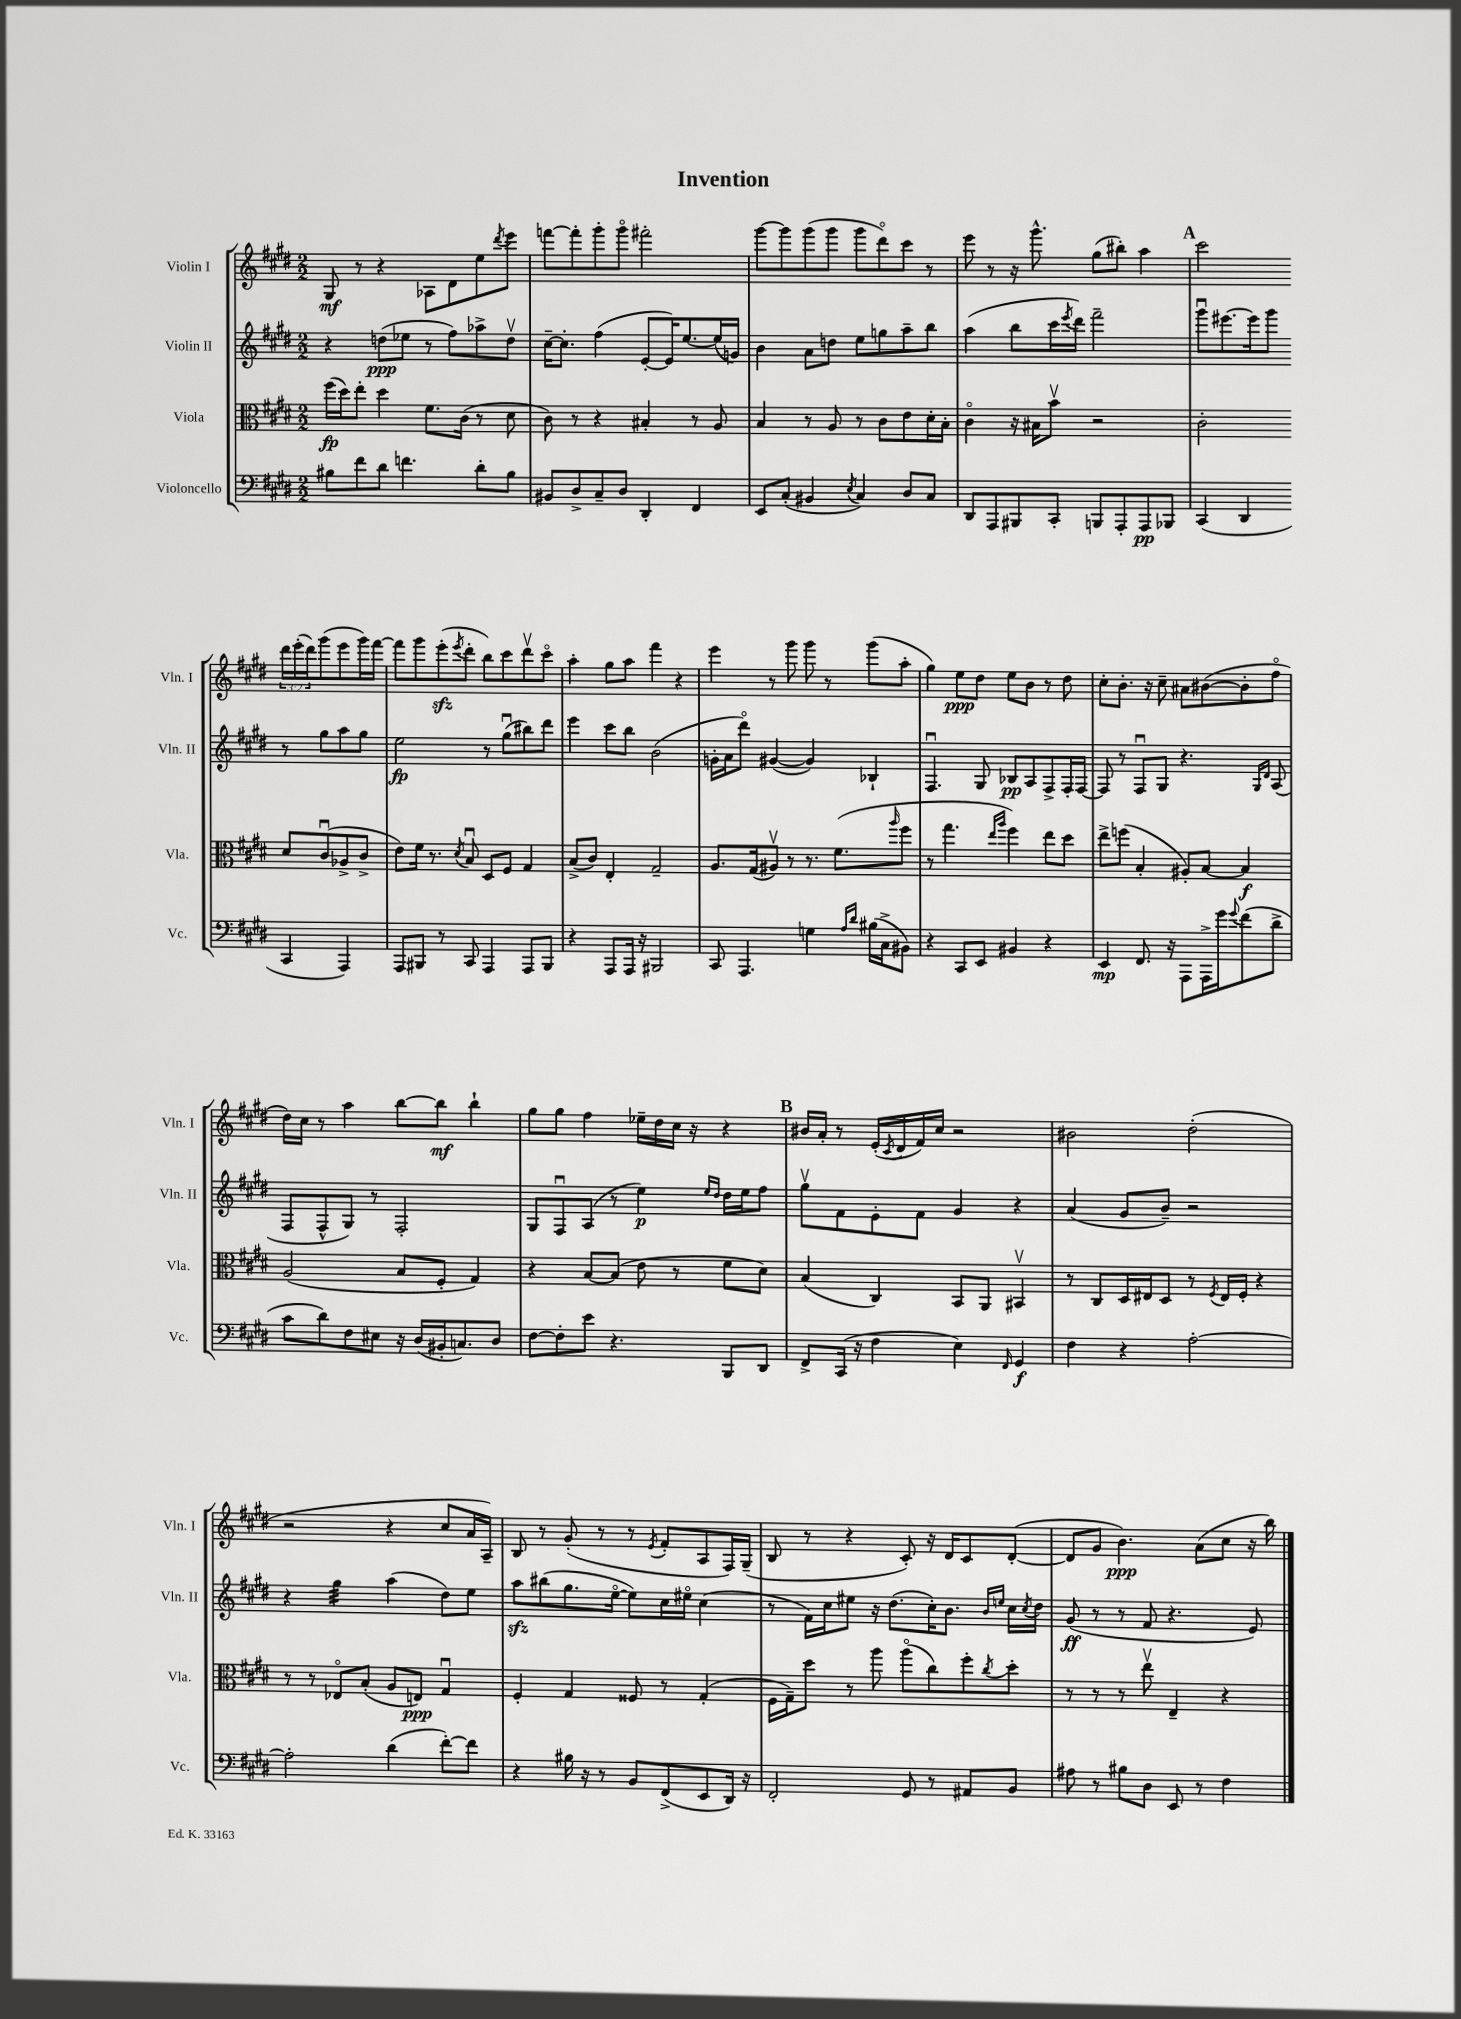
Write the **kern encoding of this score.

**kern	**dynam	**kern	**dynam	**kern	**dynam	**kern	**dynam
*part4	*part4	*part3	*part3	*part2	*part2	*part1	*part1
*staff4	*staff4	*staff3	*staff3	*staff2	*staff2	*staff1	*staff1
*I"Violoncello	*	*I"Viola	*	*I"Violin II	*	*I"Violin I	*
*I'Vc.	*	*I'Vla.	*	*I'Vln. II	*	*I'Vln. I	*
*clefF4	*	*clefC3	*	*clefG2	*	*clefG2	*
*k[f#c#g#d#]	*	*k[f#c#g#d#]	*	*k[f#c#g#d#]	*	*k[f#c#g#d#]	*
*M2/2	*	*M2/2	*	*M2/2	*	*M2/2	*
=1	=1	=1	=1	=1	=1	=1	=1
8B#X\L	.	(16ff#\LL	fp	4r	.	8G#/	mf
.	.	16dd#\J)	.	.	.	.	.
8f#\	.	8ee'\J	.	.	.	8r	.
8d#\J	.	4dd#\	.	(8ddn\L	ppp	4r	.
4.fn\	.	.	.	8ee-X\J	.	.	.
.	.	8.f#\L	.	8r	.	8A-X\L	.
.	.	.	.	8ff#\L)	.	8d#\	.
.	.	(16c#\Jk	.	.	.	.	.
8d#'\L	.	8r	.	8aa-X^\	.	8ee\	.
.	.	.	.	.	.	8qddd#/	.
8B#\J	.	8d#\	.	8ddv\J	.	8eee\J	.
=2	=2	=2	=2	=2	=2	=2	=2
8BB#X/L	.	8c#\)	.	[16cc#~\KL	.	[8fffn\L	.
.	.	.	.	8.cc#'\J]	.	.	.
8D#^/	.	8r	.	.	.	8fff'\]	.
8C#~/	.	4r	.	(4ff#\	.	8ggg#'\	.
8D#/J	.	.	.	.	.	8ggg#\J	.
4DD#'/	.	4B#X'/	.	[8e'/L	.	2fff#X'\	.
.	.	.	.	16e/K])	.	.	.
.	.	.	.	[8.ee/	.	.	.
4FF#/	.	8r	.	.	.	.	.
.	.	8A/	.	(16ee/L]	.	.	.
.	.	.	.	16gn/JJ)	.	.	.
=3	=3	=3	=3	=3	=3	=3	=3
8EE/L	.	4B/	.	4b\	.	[8ggg#\L	.
(8C#'/J	.	.	.	.	.	8ggg#\]	.
4BB#X/	.	8r	.	8a\L	.	(8ggg#\	.
.	.	8A/	.	8ddn\J	.	8ggg#\J	.
8qE/	.	.	.	.	.	.	.
4C#/)	.	8r	.	8ee\L	.	8ggg#\L	.
.	.	8c#\L	.	8ggn\	.	8ddd#\)	.
8D#/L	.	8e\	.	8aa~\	.	8ccc#\J	.
8C#/J	.	16d#'\L	.	8bb\J	.	8r	.
.	.	16B'\JJ	.	.	.	.	.
=4	=4	=4	=4	=4	=4	=4	=4
8DD#/L	.	4c#\	.	(4aa\	.	8eee\	.
8AAA/	.	.	.	.	.	8r	.
8BBB#X/	.	16r	.	8bb\L	.	16r	.
.	.	16B#X\KL	.	.	.	8.ggg#^^\	.
8CC#'/J	.	8bv\J	.	16ccc#\L	.	.	.
.	.	.	.	8qeee/	.	.	.
.	.	.	.	16ddd#\JJ)	.	.	.
8BBBn/L	.	2r	.	2fff#~\	.	(8gg#\L	.
8AAA'/	.	.	.	.	.	8bb#X'\J)	.
8AAA/	pp	.	.	.	.	4aa\	.
8BBB-X/J	.	.	.	.	.	.	.
!!LO:REH:place=s1:t=A
=5	=5	=5	=5	=5	=5	=5	=5
(4CC#/	.	2c#'\	.	8ggg#u\L	.	2ccc#\	.
.	.	.	.	[8.eee#X\	.	.	.
4DD#/	.	.	.	.	.	.	.
.	.	.	.	16eee#\k]	.	.	.
.	.	.	.	8ggg#\J	.	.	.
4CC#/	.	8d#/L	.	8r	.	24ddd#\LL	.
.	.	.	.	.	.	(24eee'\	.
.	.	.	.	.	.	24ddd#\J)	.
.	.	(8c#u/	.	8gg#\L	.	(8ggg#\	.
4AAA/)	.	8A-X^/	.	8aa\	.	8eee\	.
.	.	8c#^/J	.	8gg#\J	.	16ggg#\L)	.
.	.	.	.	.	.	[16fff#\JJ	.
!!LO:LB:g=z
=6	=6	=6	=6	=6	=6	=6	=6
8AAA/L	.	8e\L)	.	2ee\	fp	8fff#\L]	.
8BBB#X/J	.	16f#\Jk	.	.	.	8ggg#\	.
.	.	8.r	.	.	.	.	.
8r	.	.	.	.	.	(8eeezz'\	.
.	.	8qd#/	.	.	.	8qeee/	.
8CC#/	.	8Bu/	.	.	.	8ddd#'\J	.
4AAA/	.	8D#/L	.	8r	.	8bb\L)	.
.	.	8F#/J	.	(8gg#u\L	.	8ccc#\	.
8AAA/L	.	4G#/	.	8bb#X\)	.	8ddd#v\	.
8BBB#/J	.	.	.	8ddd#\J	.	8ccc#\J	.
=7	=7	=7	=7	=7	=7	=7	=7
4r	.	(8B^/L	.	4eee\	.	4aa'\	.
.	.	8c#/J)	.	.	.	.	.
8AAA/L	.	4E'/	.	8ccc#\L	.	8gg#\L	.
16AAA/Jk	.	.	.	8bb\J	.	8aa\J	.
16r	.	.	.	.	.	.	.
2BBB#X/	.	2G#~/	.	(2b\	.	4fff#\	.
.	.	.	.	.	.	4r	.
=8	=8	=8	=8	=8	=8	=8	=8
8CC#/	.	8.A/L	.	16gn'\LL	.	4eee\	.
.	.	.	.	16a\J	.	.	.
4.AAA/	.	.	.	8ddd#\J)	.	.	.
.	.	(16G#/k	.	.	.	.	.
.	.	8A#Xv/J)	.	([4g#X/	.	8r	.
.	.	8r	.	.	.	8ggg#\	.
4Gn\	.	8.r	.	4g#/])	.	8ggg#\	.
.	.	.	.	.	.	8r	.
.	.	(8.f#\L	.	.	.	.	.
16qqA/LL	.	.	.	.	.	.	.
16qqd#/JJ	.	.	.	.	.	.	.
(16B#X\LL	.	.	.	4B-X`/	.	(8ggg#\L	.
16C#^\J	.	.	.	.	.	.	.
.	.	16qqaa/	.	.	.	.	.
8BB#X\J)	.	8ff#\J	.	.	.	8aa'\J	.
=9	=9	=9	=9	=9	=9	=9	=9
4r	.	8r	.	4.F#u/	.	4gg#\)	.
.	.	4.gg#\	.	.	.	.	.
8CC#/L	.	.	.	.	.	8ee\L	ppp
8EE/J	.	.	.	8G#/	.	8dd#\J	.
.	.	16qqee/LL	.	.	.	.	.
.	.	16qqaa/JJ	.	.	.	.	.
4BB#X/	.	4ff#\)	.	8B-X/L	pp	8ee\L	.
.	.	.	.	8A/	.	8b\J	.
4r	.	8ee\L	.	8F#^/	.	8r	.
.	.	8dd#\J	.	16F#'/L	.	8dd#\	.
.	.	.	.	[16F#/JJ	.	.	.
=10	=10	=10	=10	=10	=10	=10	=10
4EE/	mp	8ee^\L	.	8F#/]	.	8cc#'\L	.
.	.	(8ffn\J	.	8r	.	8.b'\J	.
8.FF#/	.	4B'/	.	8F#u/L	.	.	.
.	.	.	.	.	.	16r	.
.	.	.	.	8G#/J	.	8cc#~\	.
16r	.	.	.	.	.	.	.
8AAA\L	.	8A#X'/L)	.	4.r	.	8a#X\L	.
16AAA^\L	.	[8B/J	.	.	.	([8b#X\	.
16g#\J	.	.	.	.	.	.	.
8qqg#/	.	.	.	.	.	.	.
(8f#\	.	4B/]	f	.	.	8b#'\]	.
.	.	.	.	16qqG#/LL	.	.	.
.	.	.	.	16qqd#/JJ	.	.	.
8d#^\J	.	.	.	(8A/	.	8ff#\J	.
!!LO:LB:g=z
=11	=11	=11	=11	=11	=11	=11	=11
8c#\L	.	(2A/	.	8F#/L	.	16dd#\LL)	.
.	.	.	.	.	.	16cc#\JJ	.
8d#\)	.	.	.	8F#^^/	.	8r	.
8F#\	.	.	.	8G#/J)	.	4aa\	.
8E#X\J	.	.	.	8r	.	.	.
16r	.	8B/L	.	2F#'/	.	[8bb\L	.
(16D#/LL	.	.	.	.	.	.	.
16BB#X'/J	.	8F#'/J	.	.	.	8bb\J]	mf
8.Cn/)	.	.	.	.	.	.	.
.	.	4G#/)	.	.	.	4bb`\	.
8D#/J	.	.	.	.	.	.	.
=12	=12	=12	=12	=12	=12	=12	=12
[8F#\L	.	4r	.	8G#/L	.	8gg#\L	.
8F#'\]	.	.	.	8F#u/	.	8gg#\J	.
8e\J	.	[8B/L	.	(8A/J	.	4ff#\	.
4.r	.	(8B/J]	.	8r	.	.	.
.	.	8e\	.	4ee\)	p	16ee-X~\LL	.
.	.	.	.	.	.	16dd#\	.
.	.	8r	.	.	.	16cc#\JJ	.
.	.	.	.	.	.	16r	.
.	.	.	.	16qqee/LL	.	.	.
.	.	.	.	16qqdd#/JJ	.	.	.
8BBB/L	.	8f#\L	.	16dd#\LL	.	4r	.
.	.	.	.	16ee\J	.	.	.
8DD#/J	.	8d#\J)	.	8ff#\J	.	.	.
!!LO:REH:place=s1:t=B
=13	=13	=13	=13	=13	=13	=13	=13
8FF#^/L	.	(4B/	.	8gg#v\L	.	16b#X/LL	.
.	.	.	.	.	.	16a'/JJ	.
(16CC#/Jk	.	.	.	8f#\	.	8r	.
16r	.	.	.	.	.	.	.
4F#\	.	4C#/)	.	8e'\	.	(16e'/LL	.
.	.	.	.	.	.	8qc#/	.
.	.	.	.	.	.	16d#/	.
.	.	.	.	8f#\J	.	16f#/)	.
.	.	.	.	.	.	16cc#/JJ	.
4E\)	.	8BB/L	.	4g#/	.	2r	.
.	.	8AA/J	.	.	.	.	.
16qqFF#/	.	.	.	.	.	.	.
4GG#/	f	4BB#Xv/	.	4r	.	.	.
=14	=14	=14	=14	=14	=14	=14	=14
4F#\	.	8r	.	(4a/	.	2b#X\	.
.	.	8C#/L	.	.	.	.	.
4r	.	16D#/L	.	8g#/L	.	.	.
.	.	16E#X/J	.	.	.	.	.
.	.	8D#/J	.	8b~/J)	.	.	.
[2A'\	.	8r	.	2r	.	(2dd#'\	.
.	.	8qF#/	.	.	.	.	.
.	.	16E#/LL	.	.	.	.	.
.	.	16F#'/JJ	.	.	.	.	.
.	.	4r	.	.	.	.	.
!!LO:LB:g=z
=15	=15	=15	=15	=15	=15	=15	=15
2A'\]	.	8r	.	4r	.	2r	.
.	.	8r	.	.	.	.	.
*	*	*	*	*tremolo	*	*	*
.	.	8E-X/L	.	32gg#\LLL	.	.	.
.	.	.	.	32gg#\	.	.	.
.	.	.	.	32gg#\	.	.	.
.	.	.	.	32gg#\	.	.	.
.	.	(8B'/J	.	32gg#\	.	.	.
.	.	.	.	32gg#\	.	.	.
.	.	.	.	32gg#\	.	.	.
.	.	.	.	32gg#\JJJ	.	.	.
*	*	*	*	*Xtremolo	*	*	*
(4d#\	.	8A/L	.	(4aa\	.	4r	.
.	.	8En/J)	ppp	.	.	.	.
[8f#'\L)	.	4G#u/	.	8dd#\L)	.	8cc#/L	.
8f#\J]	.	.	.	8ee\J	.	16a/L	.
.	.	.	.	.	.	16A~/JJ)	.
=16	=16	=16	=16	=16	=16	=16	=16
4r	.	4F#'/	.	8aazz\L	.	8B/	.
.	.	.	.	(8bb#X\	.	8r	.
16B#X\	.	4G#/	.	8.gg#\	.	(8g#'/	.
16r	.	.	.	.	.	.	.
8r	.	.	.	.	.	8r	.
.	.	.	.	[16ee\Jk	.	.	.
8BB/L	.	8F##X/	.	8ee\L])	.	8r	.
.	.	.	.	.	.	8qe/	.
(8FF#^/	.	8r	.	16cc#\L	.	8f#'/L	.
.	.	.	.	16ee#X\JJ	.	.	.
8EE/	.	(4G#'/	.	(4cc#\	.	8A/	.
16DD#/Jk)	.	.	.	.	.	16F#/L)	.
16r	.	.	.	.	.	(16G#~/JJ	.
=17	=17	=17	=17	=17	=17	=17	=17
2FF#'/	.	16F#\LL	.	8r	.	8B/	.
.	.	16G#~\J)	.	.	.	.	.
.	.	8dd#\J	.	16f#\LL)	.	8r	.
.	.	.	.	16cc#\J	.	.	.
.	.	8r	.	8ee#X\J	.	4r	.
.	.	8aa\	.	16r	.	.	.
.	.	.	.	(8.dd#\L	.	.	.
8GG#/	.	(8aa\L	.	.	.	8c#'/)	.
8r	.	8cc#\)	.	16cc#'\K)	.	16r	.
.	.	.	.	8.b\J	.	16d#/KL	.
8AA#X/L	.	8ff#'\	.	.	.	8c#/	.
.	.	.	.	16qqb/LL	.	.	.
.	.	8qcc#/	.	16qqeen/JJ	.	.	.
8BB/J	.	8dd#'\J	.	16cc#\LL	.	([8d#'/J	.
.	.	.	.	8qcc#/	.	.	.
.	.	.	.	16dd#\JJ	.	.	.
=18	=18	=18	=18	=18	=18	=18	=18
8A#X\	.	8r	.	(8g#/	ff	8d#/L]	.
8r	.	8r	.	8r	.	8g#/J	.
8B#X\L	.	8r	.	8r	.	4.b\)	ppp
8D#\J	.	8eev\	.	8f#/	.	.	.
8EE/	.	4E~/	.	4.r	.	.	.
8r	.	.	.	.	.	(8a\L	.
4F#\	.	4r	.	.	.	8cc#\J	.
.	.	.	.	8e/)	.	16r	.
.	.	.	.	.	.	16bb\)	.
==	==	==	==	==	==	==	==
*-	*-	*-	*-	*-	*-	*-	*-
